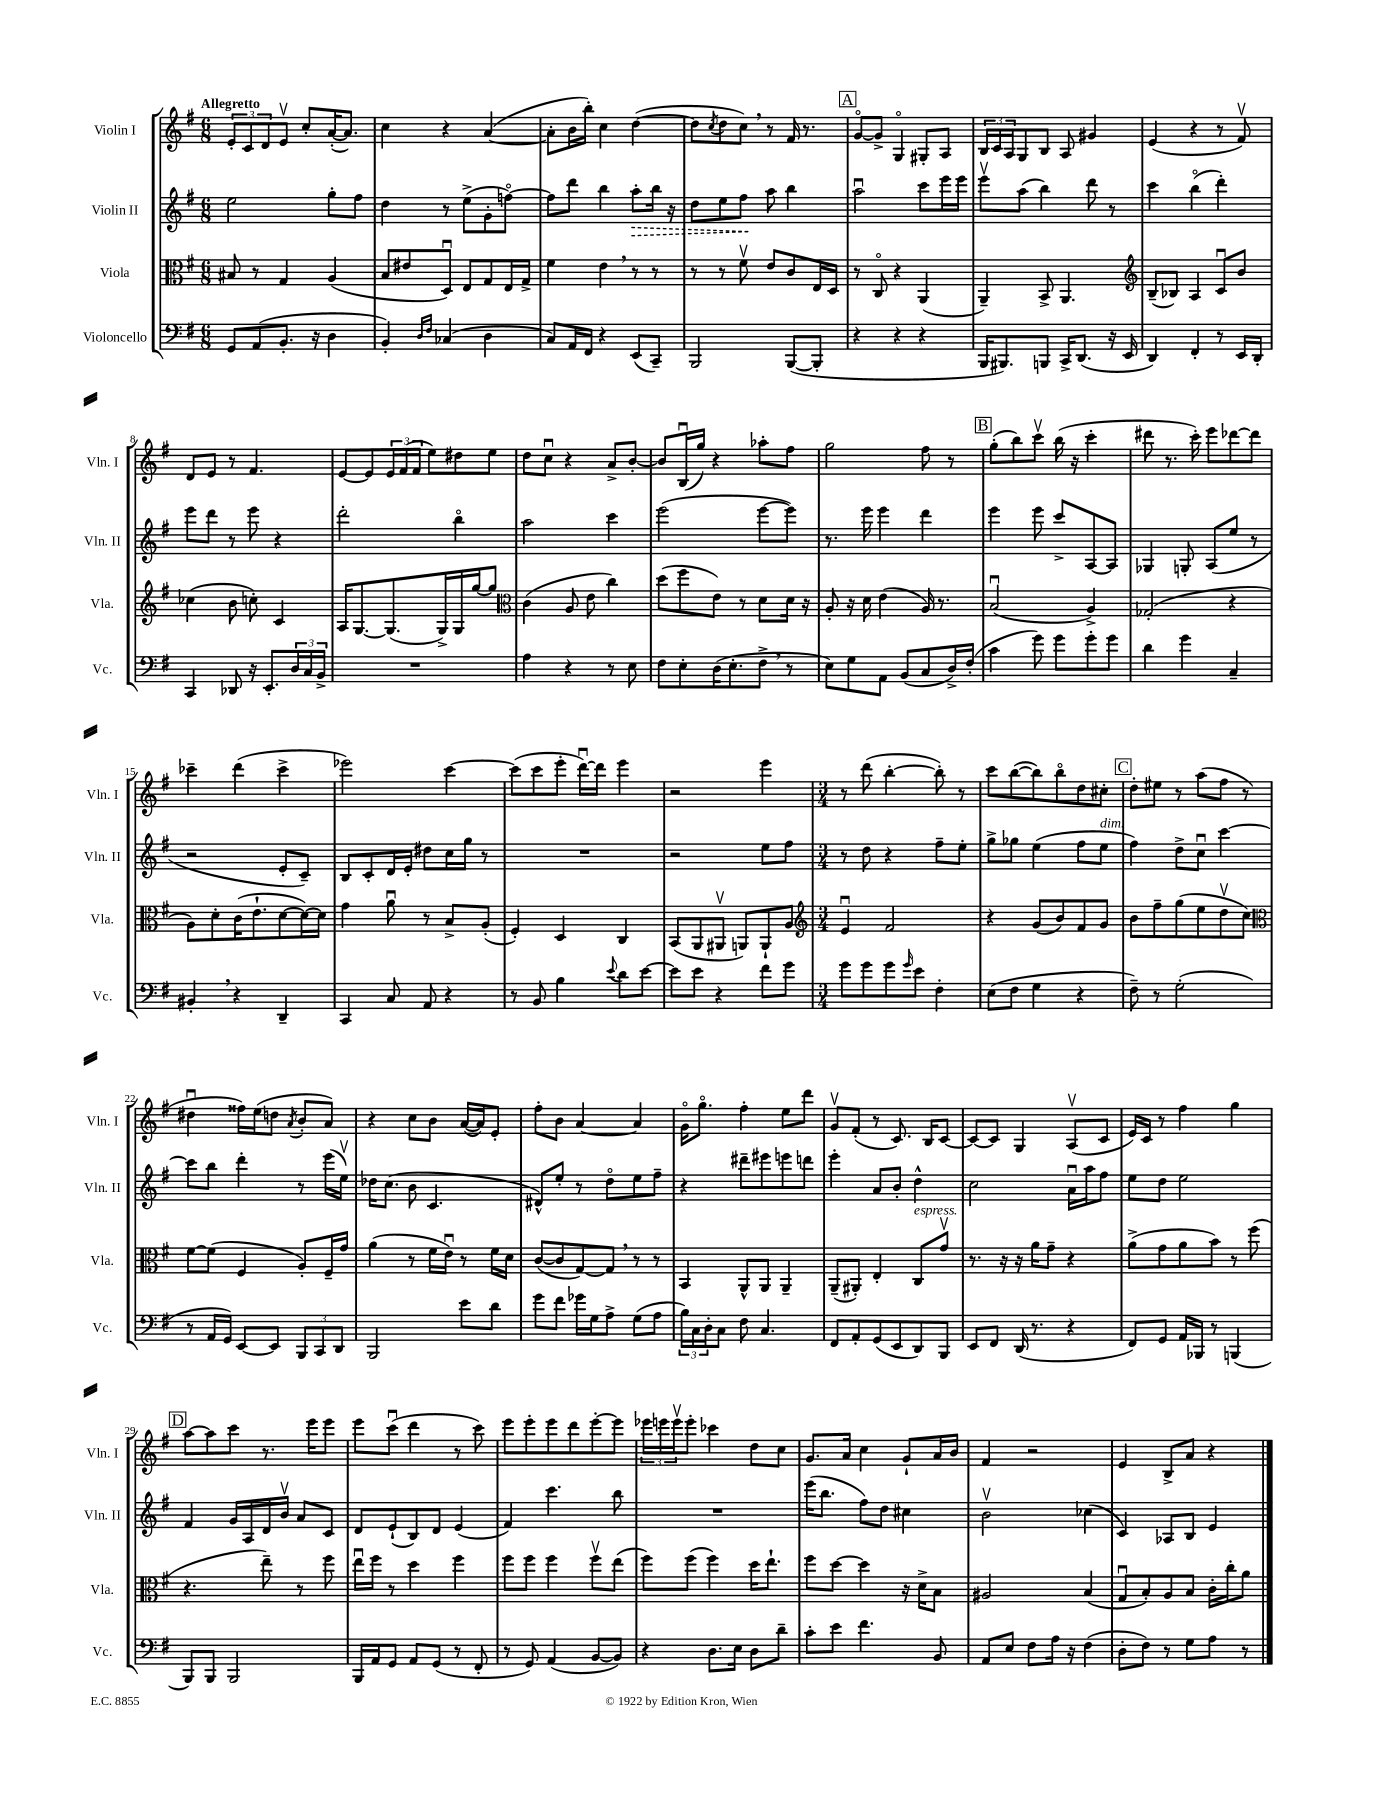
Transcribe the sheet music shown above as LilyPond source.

<<
\new StaffGroup <<
\new Staff = "s0" \with { instrumentName = "Violin I" shortInstrumentName = "Vln. I" } {
    \clef treble \key g \major \numericTimeSignature \time 6/8 \tempo "Allegretto"
    \tuplet 3/2 { e'8-. c'8 d'8 } e'8\upbow c''8-. a'16~-.( a'8.) |
    c''4 r4 a'4~( |
    a'8-. b'16 b''16-.) c''4 d''4~( |
    d''8 \acciaccatura { c''8 } d''8 c''8) \breathe r8 fis'16 r8. |
    \mark \markup { \box "A" } g'8~\flageolet g'8-> g4\flageolet gis8-. a8 |
    \tuplet 3/2 { b16 c'16 a16 } g8 b8 a8 gis'4 |
    e'4( r4 r8 fis'8\upbow) |
    d'8 e'8 r8 fis'4. |
    e'8~ e'8 \tuplet 3/2 { e'16 fis'16( fis'16 } e''8) dis''8 e''8 |
    d''8 c''8\downbow r4 a'8-> b'8~-. |
    b'8 b16\downbow( g''16) r4 aes''8-. fis''8 |
    g''2 fis''8 r8 |
    \mark \markup { \box "B" } g''8-.( b''8) c'''8\upbow b''16( r16 c'''4-. |
    dis'''8 r8. c'''16-.) e'''8 des'''8~ des'''8 |
    ces'''4-- d'''4( ces'''4-> |
    ees'''2) c'''4~ |
    c'''8( c'''8 e'''8-. d'''16~\downbow) d'''16 e'''4 |
    r2 e'''4 |
    \numericTimeSignature \time 3/4 r8 d'''8( b''4~-. b''8-.) r8 |
    c'''8 b''8~( b''8) b''8\flageolet d''8 cis''8-. |
    \mark \markup { \box "C" } d''8-. eis''8 r8 a''8( fis''8 r8 |
    dis''4\downbow fisis''16) e''16( d''8 \acciaccatura { a'8 } b'8-. a'8) |
    r4 c''8 b'8 a'16~( a'16) e'8-. |
    fis''8-. b'8 a'4~ a'4 |
    g'16\flageolet g''8.\flageolet fis''4-. e''8 d'''8 |
    g'8\upbow fis'8-.( r8 c'8.) b16 c'8~ |
    c'8~ c'8 g4 a8\upbow( c'8 |
    e'16) c'16 r8 fis''4 g''4 |
    \mark \markup { \box "D" } a''8~ a''8 c'''8 r8. e'''16 e'''8 |
    e'''8 c'''8\downbow( d'''4 r8 c'''8) |
    e'''8 e'''8-. e'''8 d'''8 e'''8~-. e'''8 |
    \tuplet 3/2 { ees'''16 e'''16 e'''16\upbow } e'''8-. ces'''4 d''8 c''8 |
    g'8. a'16 c''4 g'8-! a'16 b'16 |
    fis'4 r2 |
    e'4 b8-> a'8 r4 \bar "|." |
}
\new Staff = "s1" \with { instrumentName = "Violin II" shortInstrumentName = "Vln. II" } {
    \clef treble \key g \major \numericTimeSignature \time 6/8
    e''2 g''8-. fis''8 |
    d''4 r8 e''8->( g'8-. f''8~\flageolet) |
    f''8 d'''8 b''4 \once \override Hairpin.style = #'dashed-line a''8-.\> b''16 r16 |
    d''8 e''8 fis''8\! a''8 b''4 |
    \mark \markup { \box "A" } a''2\downbow c'''8 e'''16 e'''16 |
    e'''8\upbow a''8( b''4) d'''8 r8 |
    c'''4 b''4\flageolet( d'''4-.) |
    e'''8 d'''8 r8 e'''8 r4 |
    d'''2-. b''4\flageolet |
    a''2 c'''4 |
    e'''2( e'''8~ e'''8) |
    r8. e'''16 e'''4 d'''4 |
    \mark \markup { \box "B" } e'''4 e'''8 c'''8-> a8~ a8 |
    ges4 g8-. a8( e''8 r8 |
    r2 e'8-. c'8--) |
    b8 c'8-. d'16 e'16-. dis''8 c''16 g''16 r8 |
    R2. |
    r2 e''8 fis''8 |
    \numericTimeSignature \time 3/4 r8 d''8 r4 fis''8-- e''8-. |
    g''8-> ges''8 e''4( fis''8 e''8^\markup { \italic "dim." } |
    \mark \markup { \box "C" } fis''4) d''8-> c''8\downbow c'''4~ |
    c'''8 b''8 d'''4-. r8 e'''16( e''16\upbow) |
    des''16 c''8.( b'8 c'4. |
    dis'8-^) e''8-. r8 d''8\flageolet e''8 fis''8-- |
    r4 dis'''8-- eis'''8 e'''8 d'''8 |
    e'''4-. a'8 b'8-. d''4-^ |
    c''2 a'16\downbow a''16 fis''8 |
    e''8 d''8 e''2 |
    \mark \markup { \box "D" } fis'4 g'16 a16 d'16 b'16\upbow a'8 c'8 |
    d'8 e'8-!( b8) d'8 e'4( |
    fis'4) c'''4. b''8 |
    R2. |
    e'''16( b''8. fis''8) d''8 cis''4 |
    b'2\upbow ces''4( |
    c'4) aes8 b8 e'4 \bar "|." |
}
\new Staff = "s2" \with { instrumentName = "Viola" shortInstrumentName = "Vla." } {
    \clef alto \key g \major \numericTimeSignature \time 6/8
    bis8 r8 g4 a4( |
    b8 eis'8 d8\downbow) e8 g8 e16 g16-> |
    fis'4 e'4 \breathe r8 r8 |
    r8 r8 fis'8\upbow e'8 c'8 e16 d16 |
    \mark \markup { \box "A" } r8 c8\flageolet r4 a,4( |
    a,4--) b,8-> a,4. |
    \clef treble b8--( bes8) a4 c'8\downbow b'8 |
    ces''4( b'8 c''8-.) c'4 |
    a16 g8.~ g8.( g16->) g16 g''16~ g''8 |
    \clef alto c'4( a8 e'8 c''4) |
    d''8( fis''8 e'8) r8 d'8 d'16 r16 |
    a8-. r16 d'16 e'4( a16) r8. |
    \mark \markup { \box "B" } b2\downbow( a4->) |
    ges2-.( r4 |
    a8) d'8-. c'16( e'8.-! d'8~ d'16~) d'16 |
    g'4 a'8\downbow r8 b8-> a8-.( |
    fis4-.) d4 c4 |
    b,8( a,8 ais,8\upbow a,8) a,8-! a8 |
    \numericTimeSignature \time 3/4 \clef treble e'4\downbow fis'2 |
    r4 g'8( b'8) fis'8 g'8 |
    \mark \markup { \box "C" } b'8 fis''8-- g''8( e''8 d''8\upbow c''8) |
    \clef alto fis'8~ fis'8( fis4 a8-.) fis16-- g'16 |
    a'4( r8 fis'16 e'16\downbow) r8 fis'16 d'16 |
    c'8~( c'8 g8~) g8 \breathe r8 r8 |
    b,4 a,8-^ a,8 a,4-- |
    a,8--( ais,8-.) e4-. c8^\markup { \italic "espress." } g'8\upbow |
    r8. r16 r16 a'16 g'8-- r4 |
    a'8->( g'8 a'8 b'8) r8 fis''8( |
    \mark \markup { \box "D" } r4. e''8--) r8 fis''8 |
    e''16\downbow fis''16 r8 d''4 fis''4 |
    fis''8 fis''8 fis''4 fis''8\upbow e''8( |
    fis''8) fis''8( fis''4) d''16 e''8.-! |
    fis''8 d''8~ d''4 r16 d'16-> b8 |
    ais2 b4( |
    g8\downbow b8-.) a8 b8 c'16-. c''16-. a'8 \bar "|." |
}
\new Staff = "s3" \with { instrumentName = "Violoncello" shortInstrumentName = "Vc." } {
    \clef bass \key g \major \numericTimeSignature \time 6/8
    g,8 a,8( b,8.-. r16 d4 |
    b,4-.) \grace { d16 fis16 } ces4( d4 |
    c8) a,16 fis,16 r4 e,8( c,8--) |
    b,,2 b,,8~( b,,8-. |
    \mark \markup { \box "A" } r4 r4 r4 |
    b,,16 bis,,8.) b,,8 c,16-> d,8.( r16 e,16 |
    d,4) fis,4-. r8 e,16 d,16-. |
    c,4 des,8 r16 e,8.-. \tuplet 3/2 { d16 c16 b,16-> } |
    R2. |
    a4 r4 r8 e8 |
    fis8 e8-. d16( e8.-. fis8-> \breathe r8 |
    e8) g8 a,8 b,8( c8 d16->) fis16-.( |
    \mark \markup { \box "B" } c'4 g'8) g'8 g'8-. g'8 |
    d'4 g'4 c4-- |
    bis,4-. \breathe r4 d,4-- |
    c,4 c8 a,8 r4 |
    r8 b,8 b4 \appoggiatura { e'8 } d'8 e'8~ |
    e'8 e'8 r4 fis'8 g'8 |
    \numericTimeSignature \time 3/4 g'8 g'8 g'8 \grace { g'16 } e'8 fis4-. |
    e8( fis8 g4 r4 |
    \mark \markup { \box "C" } fis8--) r8 g2-.( |
    r8 a,16 g,16) e,8~ e,8 \tuplet 3/2 { b,,8 c,8 d,8 } |
    b,,2 e'8 d'8 |
    g'8 fis'8 ges'16 g16 a8-> g8( a8 |
    \tuplet 3/2 { b16) c16 d16-. } c8 fis8 c4. |
    fis,8 a,8-. g,8( e,8 d,8) b,,8 |
    e,8 fis,8 d,16( r8. r4 |
    fis,8) g,8 a,16 bes,,16 r8 b,,4( |
    \mark \markup { \box "D" } b,,8) b,,8 b,,2 |
    b,,16 a,16 g,8 a,8 g,8( r8 fis,8-. |
    r8 g,8) a,4( b,8~ b,8) |
    r4 d8. e16 d8 d'8-- |
    c'8-. e'8 fis'4. b,8 |
    a,8 e8 fis8 a16 r16 fis4( |
    d8-. fis8) r8 g8 a8 r8 \bar "|." |
}
>>
>>
